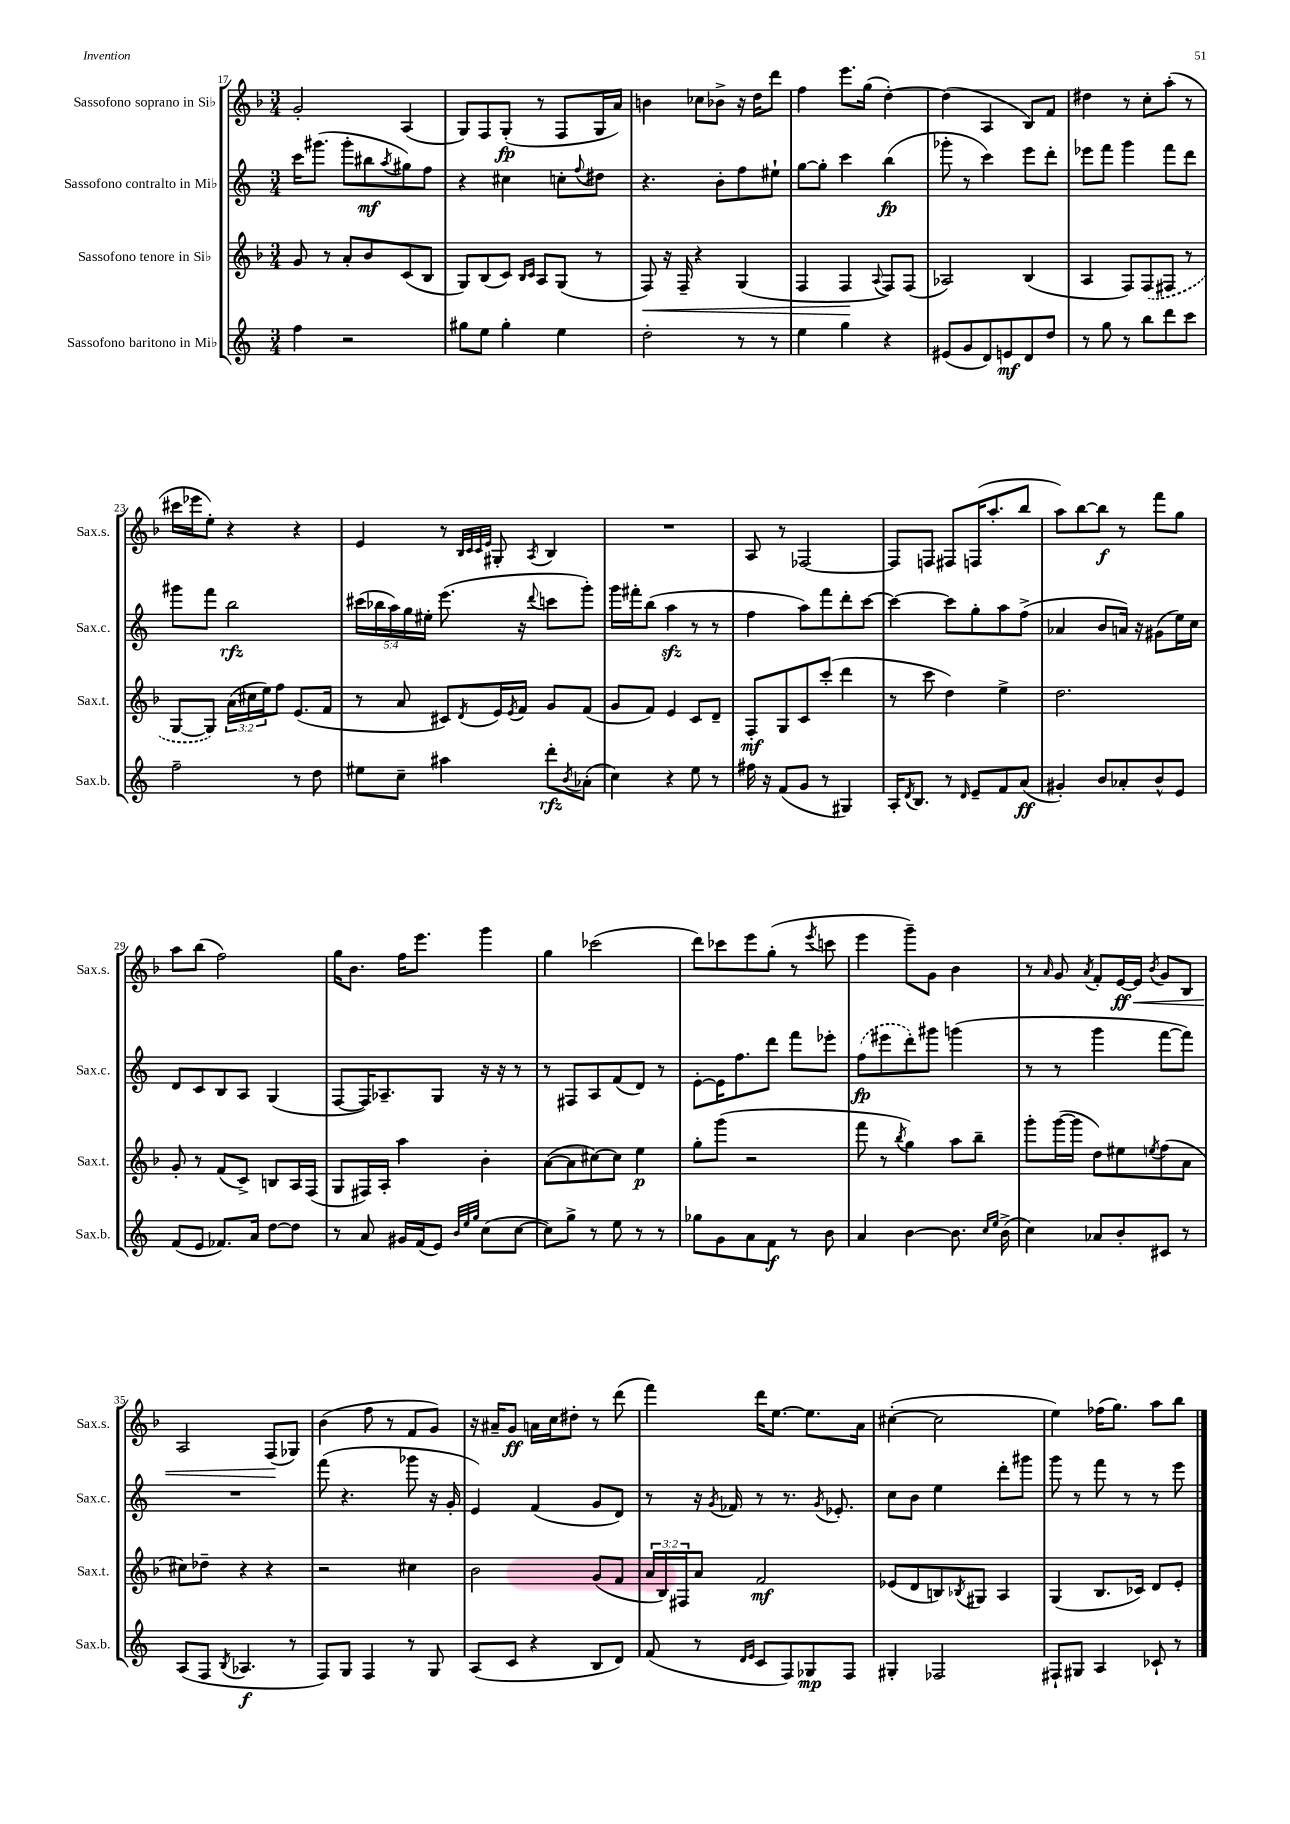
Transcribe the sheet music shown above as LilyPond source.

<<
\new StaffGroup <<
\new Staff = "s0" \with { instrumentName = "Sassofono soprano in Sib" shortInstrumentName = "Sax.s." } {
    \clef treble \key f \major \numericTimeSignature \time 3/4
    g'2-. a4( |
    g8) f8 g8-.\fp( r8 f8 g16 a'16) |
    b'4 ces''8 bes'8-> r16 d''16 d'''8 |
    f''4 e'''8. g''16( d''4~-.) |
    d''4( a4 bes8) f'8 |
    dis''4 r8 c''8-. a''8-.( r8 |
    cis'''16 ees'''16 e''8-.) r4 r4 |
    e'4 r8 \grace { bes32 c'32 c'32 e'32 } gis8-. \acciaccatura { a8 } bes4 |
    R2. |
    a8 r8 fes2~ |
    fes8 f8 fis8 f16( a''8.-. bes''8 |
    a''8) bes''8~ bes''8\f r8 f'''8 g''8 |
    a''8 bes''8( f''2) |
    g''16 bes'8. f''16 e'''8. g'''4 |
    g''4 ces'''2( |
    d'''8) ces'''8 e'''8 g''8-.( r8 \acciaccatura { e'''8 } c'''8 |
    e'''4 g'''8--) g'8 bes'4 |
    r8 \grace { a'16 } g'8 \acciaccatura { a'8 } f'8-. e'16~\ff e'16\< \acciaccatura { bes'8 } g'8 bes8 |
    a2 f8\!( ges8) |
    bes'4( f''8 r8 f'8 g'8) |
    r16 ais'16-- g'8\ff a'16 c''16 dis''8-. r8 d'''8( |
    f'''4) d'''16 e''8.~ e''8. a'16 |
    cis''4~-.( cis''2 |
    e''4) fes''16( g''8.) a''8 bes''8 \bar "|." |
}
\new Staff = "s1" \with { instrumentName = "Sassofono contralto in Mib" shortInstrumentName = "Sax.c." } {
    \clef treble \key c \major \numericTimeSignature \time 3/4 \override Staff.TupletNumber.text = #tuplet-number::calc-fraction-text
    c'''16 gis'''8.( gis'''8-. bis''8\mf \acciaccatura { a''8 } gis''8) f''8 |
    r4 cis''4 c''8-. \appoggiatura { f''8 } dis''8 |
    r4. b'8-. f''8 eis''8-! |
    g''8~ g''8-. c'''4 b''4\fp( |
    ges'''8-. r8 c'''4) e'''8 d'''8-. |
    ees'''8 f'''8 g'''4 f'''8 d'''8 |
    gis'''8 f'''8 b''2\rfz |
    \tuplet 5/4 { cis'''16( bes''16 a''16) g''16 eis''16-. } e'''8.( r16 \appoggiatura { d'''8 } c'''8 g'''8-.) |
    g'''16 fis'''16-. b''8( a''4\sfz r8 r8 |
    f''4 a''8) f'''8 d'''8-. c'''8~ |
    c'''4~ c'''8 g''8-. a''8 f''8->( |
    aes'4 b'8 a'16) r16 gis'8( e''16) c''16 |
    d'8 c'8 b8 a8 g4( |
    f8~ f16) aes8.-- g8 r16 r16 r8 |
    r8 fis8 a8 f'8( d'8) r8 |
    e'8~-. e'16 f''8. d'''8 f'''8 ees'''8-. |
    \once \slurDashed f''8\fp( eis'''8 d'''8-.) gis'''8 g'''4( |
    r8 r8 g'''4 f'''8~ f'''8) |
    R2. |
    f'''8( r4. ges'''8 r16 g'16-. |
    e'4) f'4( g'8 d'8) |
    r8 r16 \acciaccatura { g'8 } fes'16 r8 r8. \acciaccatura { g'8 } ees'8.-. |
    c''8 b'8 e''4 d'''8-. gis'''8 |
    g'''8 r8 f'''8 r8 r8 e'''8 \bar "|." |
}
\new Staff = "s2" \with { instrumentName = "Sassofono tenore in Sib" shortInstrumentName = "Sax.t." } {
    \clef treble \key f \major \numericTimeSignature \time 3/4 \override Staff.TupletNumber.text = #tuplet-number::calc-fraction-text
    g'8 r8 a'8-. bes'8 c'8( bes8 |
    g8) bes8( c'8) \grace { bes16 c'16 } a8 g8( r8 |
    f8\<) r16 f16-- r4 g4( |
    f4 f4\! \appoggiatura { a8 } f8) f8( |
    aes2) bes4( |
    a4 f8) \once \slurDashed f8( fis8 r8 |
    g8~ g8) \tuplet 3/2 { a'16( cis''16 e''16) } f''8 e'8.( f'16 |
    r8 a'8 cis'8) \acciaccatura { d'8 } e'16 \acciaccatura { e'8 } f'16 g'8 f'8( |
    g'8 f'8) e'4 c'8 d'8-- |
    f8-.\mf g8 c'8 c'''8-.( d'''4 |
    r8 c'''8 d''4) e''4-> |
    d''2. |
    g'8-. r8 f'8( c'8->) b8 a16 f16( |
    g8 fis16) a16-. a''4 bes'4-. |
    a'8~( a'8 cis''8~) cis''8 e''4\p |
    g''8-. g'''8( r2 |
    f'''8 r8 \acciaccatura { bes''8 } g''4) a''8 bes''8-- |
    g'''8-. g'''16~( g'''16 d''8) eis''8 \acciaccatura { e''8 } f''8( a'8 |
    cis''8) des''8-- r4 r4 |
    r2 cis''4 |
    bes'2 g'8( f'8 |
    \tuplet 3/2 { a'16 bes16) fis16 } a'8 f'2\mf |
    ees'8( d'8 b8) \acciaccatura { bes8 } gis8 a4 |
    g4( bes8. ces'16) d'8 e'8-. \bar "|." |
}
\new Staff = "s3" \with { instrumentName = "Sassofono baritono in Mib" shortInstrumentName = "Sax.b." } {
    \clef treble \key c \major \numericTimeSignature \time 3/4
    f''4 r2 |
    gis''8 e''8 gis''4-. e''4 |
    d''2-. r8 r8 |
    e''4 g''4 r4 |
    eis'8( g'8 d'8) e'8\mf d'8 d''8 |
    r8 g''8 r8 b''8 d'''8 c'''8 |
    f''2-- r8 d''8 |
    eis''8 c''8-- ais''4 d'''8-.\rfz \acciaccatura { b'8 } aes'8-.( |
    c''4) r4 e''8 r8 |
    fis''16 r16 f'8( g'8 r8 gis4) |
    a16-. \acciaccatura { d'8 } b8. r8 \grace { d'16 } e'8-- f'8 a'8\ff( |
    gis'4-.) b'8 aes'8-. b'8-^ e'8 |
    f'8( e'8 fes'8.) a'16 d''8~ d''8 |
    r8 a'8 gis'16 f'16( e'8) \grace { b'32 e''32 g''32 } c''8( c''8~ |
    c''8) g''8-> r8 e''8 r8 r8 |
    ges''8 g'8 a'8 f'8\f r8 b'8 |
    a'4 b'4~ b'8. \grace { c''16 e''16 } b'16->( |
    c''4) aes'8 b'8-. cis'8 r8 |
    a8( f8 \acciaccatura { b8 } aes4.\f r8 |
    f8) g8 f4 r8 g8 |
    a8( c'8 r4 b8 d'8) |
    f'8( r8 \grace { d'16 e'16 } c'8 f8) ges8\mp f8 |
    gis4-. fes2 |
    fis8-! gis8 a4 ces'8-! r8 \bar "|." |
}
>>
>>
\layout { \context { \Score currentBarNumber = #17 } }
